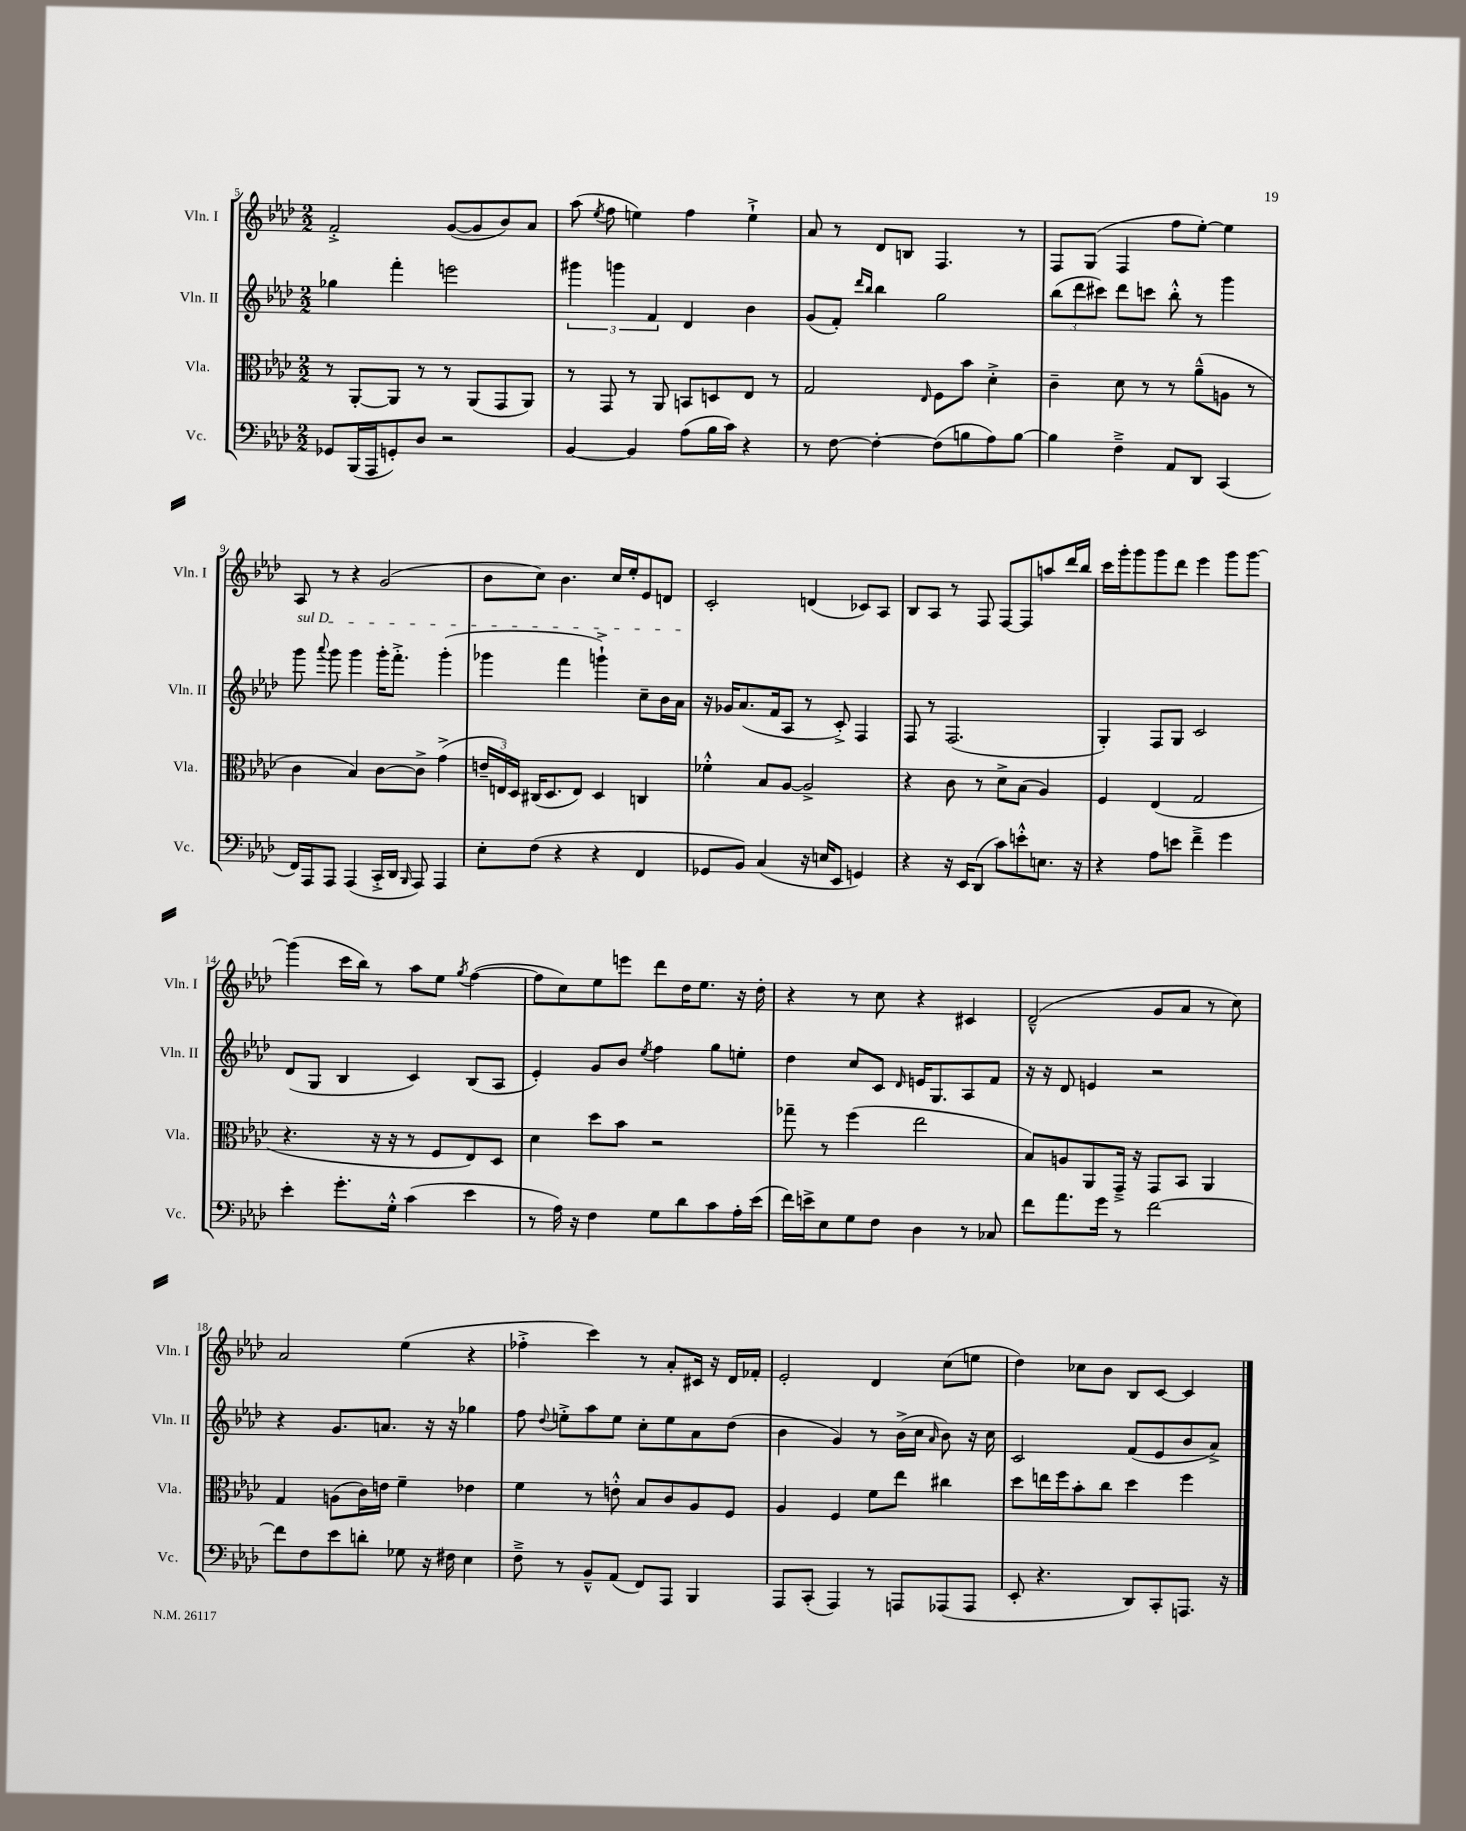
<<
\new StaffGroup <<
\new Staff = "s0" \with { instrumentName = "Vln. I" shortInstrumentName = "Vln. I" } {
    \clef treble \key aes \major \numericTimeSignature \time 2/2
    \autoBeamOff f'2-.-> g'8[~( g'8 bes'8) aes'8] |
    aes''8( \acciaccatura { ees''8 } f''8 e''4) f''4 e''4-!-> |
    aes'8 r8 des'8[ b8] f4. r8 |
    f8[ g8]( f4 f''8[ ees''8]~-.) ees''4 |
    aes8 r8 r4 g'2( |
    bes'8[ c''8]) bes'4. c''16[ ees''16-. ees'8 d'8] |
    c'2-. d'4( ces'8[) aes8] |
    bes8[ aes8] r8 f8 f8[~ f8 a''8 des'''16 bes''16] |
    c'''16[ g'''16-. g'''8 g'''8 des'''8] ees'''4 g'''8[ g'''8]~ |
    g'''4( c'''16[ bes''16]) r8 aes''8[ ees''8] \acciaccatura { g''8 } f''4~( |
    f''8[ c''8) ees''8 e'''8] des'''8[ des''16 ees''8.] r16 des''16-. |
    r4 r8 c''8 r4 cis'4 |
    des'2---^( g'8[ aes'8] r8 c''8) |
    aes'2 ees''4( r4 |
    fes''4-.-> c'''4) r8 aes'8[-. cis'16] r16 des'16[ fes'16]-. |
    ees'2-. des'4 c''8[( e''8] |
    des''4) ces''8[ bes'8] bes8[ c'8]~ c'4 \bar "|." |
}
\new Staff = "s1" \with { instrumentName = "Vln. II" shortInstrumentName = "Vln. II" } {
    \clef treble \key aes \major \numericTimeSignature \time 2/2
    \autoBeamOff ges''4 f'''4-. e'''2 |
    \tuplet 3/2 { gis'''4 g'''4 f'4 } des'4 bes'4 |
    g'8[( f'8]-.) \grace { des'''16[ bes''16] } bes''4 g''2 |
    \tuplet 3/2 { bes''8[( des'''8 cis'''8]) } des'''8[ c'''8] bes''8-.-^ r8 g'''4 |
    \once \override TextSpanner.bound-details.left.text = \markup { \italic "sul D" } g'''8\startTextSpan \appoggiatura { aes'''8 } g'''8 g'''4 g'''16[-. f'''8.]-.-> g'''4-.( |
    ges'''4 f'''4 g'''4-!->) c''8[-- bes'16 aes'16]\stopTextSpan |
    r16 ges'16[ aes'8.( f'16 aes8] r8 c'8-.->) f4 |
    f8 r8 f2.( |
    g4-.) f8[ g8] c'2 |
    des'8[( g8] bes4 c'4) bes8[( aes8] |
    ees'4-.) g'8[ bes'8] \acciaccatura { ees''8 } f''4 g''8[ e''8]-. |
    des''4 c''8[ c'8] \grace { des'16 } e'16[ g8. aes8 f'8] |
    r16 r16 des'8 e'4 r2 |
    r4 g'8.[ a'8.] r16 r16 ges''4 |
    f''8 \appoggiatura { des''8 } e''8[-.-> aes''8 e''8] c''8[-. e''8 aes'8 des''8]( |
    bes'4 g'4) r8 bes'16[->( c''16] \grace { aes'16 } bes'8) r16 c''16 |
    c'2 f'8[( ees'8 bes'8 aes'8]->) \bar "|." |
}
\new Staff = "s2" \with { instrumentName = "Vla." shortInstrumentName = "Vla." } {
    \clef alto \key aes \major \numericTimeSignature \time 2/2
    \autoBeamOff r8 aes,8[~-. aes,8] r8 r8 aes,8[( g,8 aes,8]) |
    r8 g,8 r8 aes,8 b,8[ d8 ees8] r8 |
    g2 \grace { ees16 } f8[ bes'8] des'4-.-> |
    c'4-- des'8 r8 r8 aes'8[---^( a8] r8 |
    c'4 bes4) c'8[~ c'8]-> g'4->( |
    \tuplet 3/2 { e'16[-- e16) des16] } cis16[( des8. e8]) des4 c4 |
    fes'4-.-^ bes8[ aes8]~ aes2-> |
    r4 c'8 r8 des'8[-> bes8]( aes4) |
    f4 ees4( g2 |
    r4. r16 r16 r8 f8[ ees8) des8] |
    des'4 des''8[ bes'8] r2 |
    ges''8-- r8 f''4( ees''2 |
    bes8[) a8 aes,8 g,16]---> r16 g,8[ bes,8] aes,4 |
    g4 a8[( c'16) e'16] f'4-- ees'4 |
    f'4 r8 e'8-.-^ bes8[ c'8 aes8 f8] |
    aes4 f4 f'8[ ees''8] cis''4 |
    des''8[ e''16 f''16 bes'8-. c''8] des''4 f''4 \bar "|." |
}
\new Staff = "s3" \with { instrumentName = "Vc." shortInstrumentName = "Vc." } {
    \clef bass \key aes \major \numericTimeSignature \time 2/2
    \autoBeamOff ges,8[ bes,,16( aes,,16 g,8-.) des8] r2 |
    bes,4~ bes,4 aes8[( bes16 c'16]) r4 |
    r8 f8~ f4~-. f8[( b8 aes8) b8]~ |
    b4 f4---> aes,8[ des,8] c,4( |
    f,16[) aes,,16 aes,,8] aes,,4( c,16[-.-> des,16] \grace { bes,,16 } aes,,8) aes,,4 |
    ees8[-. f8]( r4 r4 f,4 |
    ges,8[ bes,8]) c4( r16 e16[ ees,8] g,4) |
    r4 r16 ees,16[ des,8]( c'8[) e'8-.-^ e8.] r16 |
    r4 aes8[ e'8] f'4---> g'4 |
    ees'4-. g'8.[-. g16]-.-^ c'4( ees'4 |
    r8 aes16) r16 f4 g8[ des'8 c'8 aes16-. ees'16]( |
    f'16[) e'16-> ees8 g8 f8] des4 r8 ces8 |
    f'8[ aes'8. g'16] r8 f'2~ |
    f'8[ f8 ees'8 d'8]-. ges8 r16 fis16 ees4 |
    f8---> r8 bes,8[---^ aes,8]( f,8[) aes,,8] bes,,4 |
    aes,,8[ c,8]-.( aes,,4) r8 a,,8[ aes,,8( aes,,8] |
    ees,8-. r4. des,8[) c,8-. a,,8.] r16 \bar "|." |
}
>>
>>
\layout { \context { \Score currentBarNumber = #5 } }
